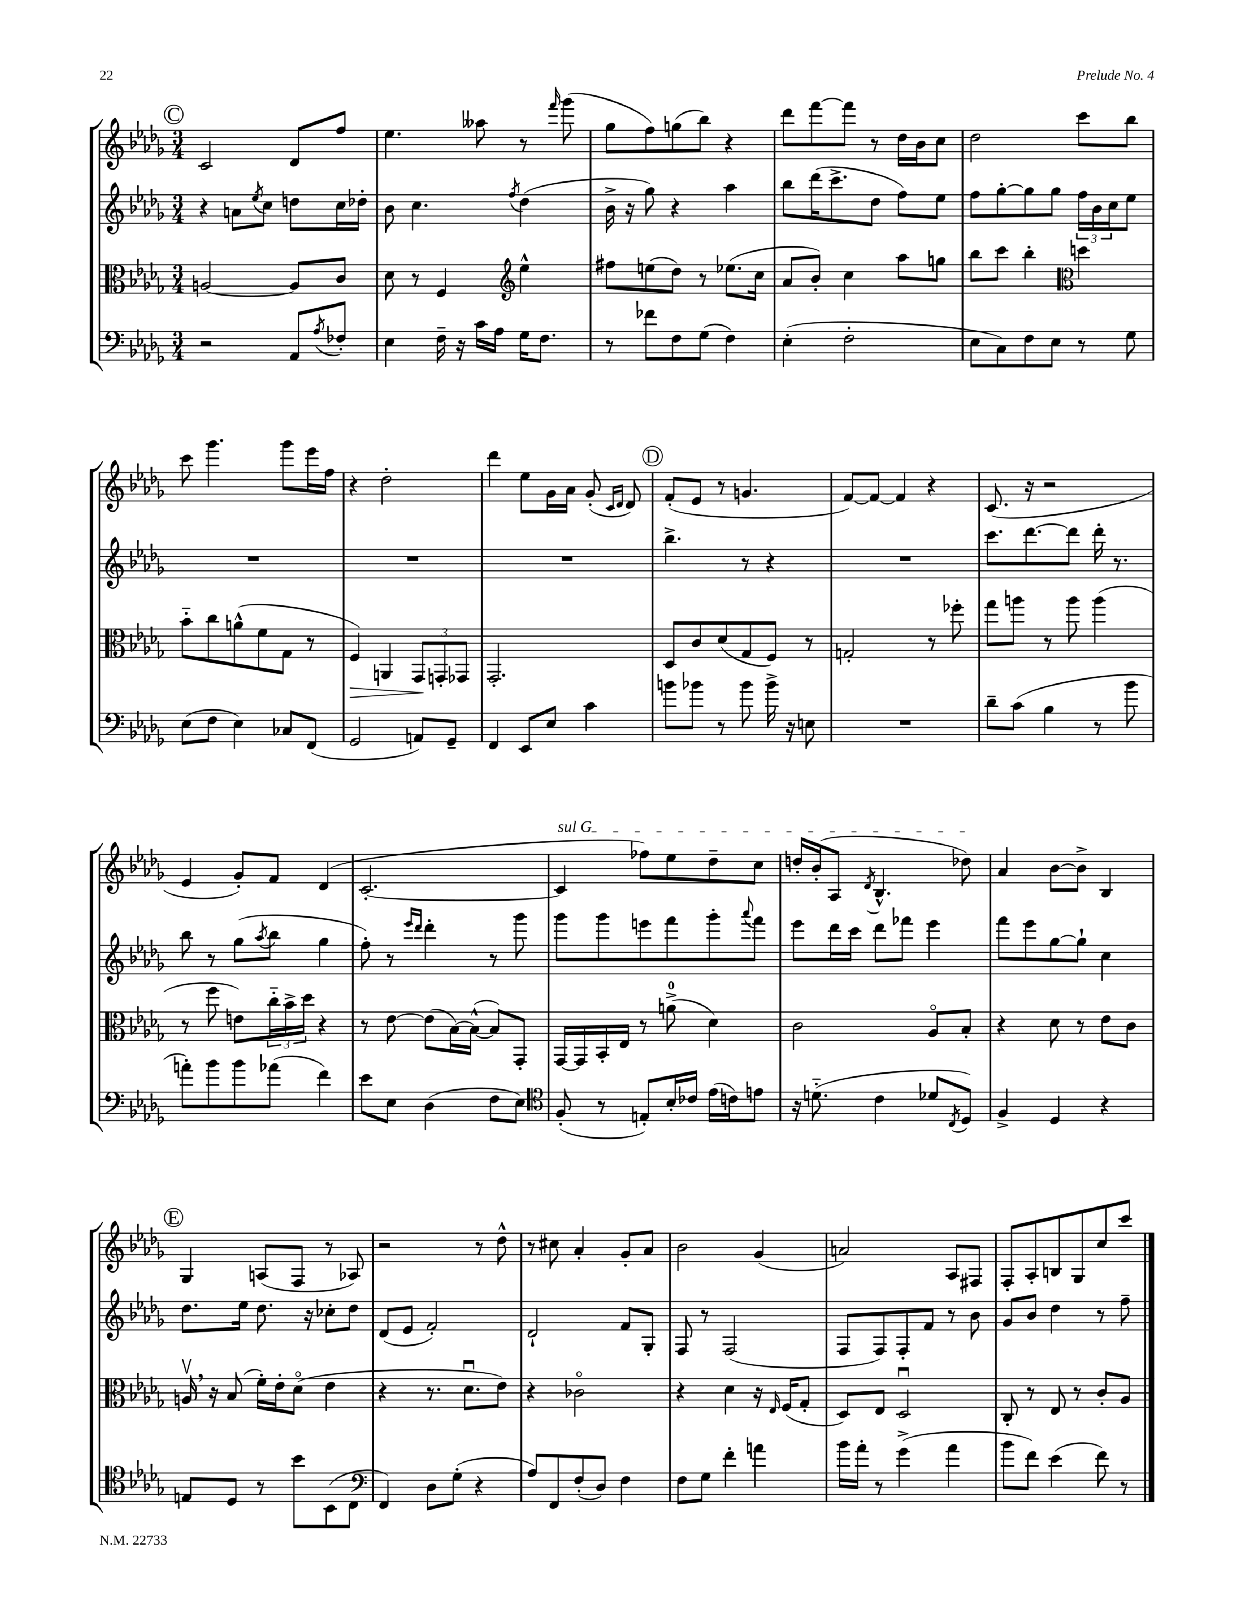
<<
\new StaffGroup <<
\new Staff = "s0" {
    \clef treble \key des \major \numericTimeSignature \time 3/4
    \mark \markup { \circle "C" } c'2 des'8 f''8 |
    ees''4. aeses''8 r8 \grace { f'''16 } ges'''8( |
    ges''8 f''8) g''8( bes''8) r4 |
    des'''8 f'''8~ f'''8 r8 des''16 bes'16 c''8 |
    des''2 c'''8 bes''8 |
    c'''8 ges'''4. ges'''8 ees'''16 f''16 |
    r4 des''2-. |
    des'''4 ees''8 ges'16 aes'16 ges'8-.( \grace { c'16 des'16 } des'8) |
    \mark \markup { \circle "D" } f'8-.( ees'8 r8 g'4. |
    f'8~) f'8~ f'4 r4 |
    c'8.( r16 r2 |
    ees'4 ges'8-.) f'8 des'4( |
    c'2.~-. |
    \once \override TextSpanner.bound-details.left.text = \markup { \italic "sul G" } c'4\startTextSpan fes''8) ees''8 des''8-- c''8 |
    d''16-. bes'16-.( aes8 \acciaccatura { des'8 } bes4.-^ des''8\stopTextSpan) |
    aes'4 bes'8~ bes'8-> bes4 |
    \mark \markup { \circle "E" } ges4 a8( f8 r8 aes8) |
    r2 r8 des''8-^ |
    r8 cis''8 aes'4-. ges'8-. aes'8 |
    bes'2 ges'4( |
    a'2) aes8 fis8 |
    f8-. aes8-. b8 ges8 c''8 c'''8 \bar "|." |
}
\new Staff = "s1" {
    \clef treble \key des \major \numericTimeSignature \time 3/4
    \mark \markup { \circle "C" } r4 a'8 \acciaccatura { ees''8 } c''8 d''8 c''16 des''16-. |
    bes'8 c''4. \acciaccatura { f''8 } des''4( |
    bes'16-> r16 ges''8) r4 aes''4 |
    bes''8 des'''16( c'''8.-> des''8 f''8) ees''8 |
    f''8 ges''8~-. ges''8 ges''8 \tuplet 3/2 { f''16 bes'16 c''16 } ees''8 |
    R2. |
    R2. |
    R2. |
    \mark \markup { \circle "D" } bes''4.-> r8 r4 |
    R2. |
    c'''8. des'''8.~ des'''8 des'''16-. r8. |
    bes''8 r8 ges''8( \acciaccatura { aes''8 } bes''8 ges''4 |
    f''8-.) r8 \grace { ees'''16 des'''16 } des'''4-. r8 ges'''8 |
    ges'''8 ges'''8 e'''8 f'''8 ges'''8-. \appoggiatura { aes'''8 } f'''8 |
    ees'''8 des'''16 c'''16 des'''8 fes'''8 ees'''4 |
    f'''8 ees'''8 ges''8~ ges''8-! c''4 |
    \mark \markup { \circle "E" } des''8. ees''16 des''8. r16 ces''8-. des''8 |
    des'8( ees'8 f'2-.) |
    des'2-! f'8 ges8-. |
    f8 r8 f2( |
    f8 f8) f8-. f'8 r8 bes'8 |
    ges'8 bes'8 des''4 r8 f''8-- \bar "|." |
}
\new Staff = "s2" {
    \clef alto \key des \major \numericTimeSignature \time 3/4
    \mark \markup { \circle "C" } a2~ a8 c'8 |
    des'8 r8 f4 \clef treble ees''4-^ |
    fis''8 e''8( des''8) r8 ees''8.( c''16 |
    aes'8 bes'8-.) c''4 aes''8 g''8 |
    bes''8 c'''8 bes''4-. \clef alto d''4 |
    bes'8-_ c''8 a'8-^( f'8 ges8 r8 |
    f4\>) a,4 \tuplet 3/2 { ges,8\! g,8-. ges,8 } |
    ges,2.-. |
    \mark \markup { \circle "D" } des8 c'8 des'8( ges8 f8) r8 |
    g2-. r8 fes''8-. |
    ges''8 a''8 r8 a''8 a''4( |
    r8 f''8 e'8) \tuplet 3/2 { c''16-_ bes'16-> des''16 } r4 |
    r8 ees'8~ ees'8( bes16~) bes16~-^( bes8) ges,8-. |
    ges,16~ ges,16 bes,16-. ees16 r8 a'8-0->( des'4) |
    c'2 aes8\flageolet bes8-. |
    r4 des'8 r8 ees'8 c'8 |
    \mark \markup { \circle "E" } a16\upbow \breathe r16 bes8( f'16-.) ees'16-. des'8\flageolet( ees'4 |
    r4 r8. des'8.\downbow ees'8) |
    r4 ces'2\flageolet |
    r4 des'4 r16 \grace { ees16 } f16( ges8-. |
    des8) ees8 des2\downbow |
    c8-. r8 ees8 r8 c'8-. aes8 \bar "|." |
}
\new Staff = "s3" {
    \clef bass \key des \major \numericTimeSignature \time 3/4
    \mark \markup { \circle "C" } r2 aes,8 \acciaccatura { aes8 } fes8-. |
    ees4 f16-- r16 c'16 aes16 ges16 f8. |
    r8 fes'8 f8 ges8( f4) |
    ees4-.( f2-. |
    ees8 c8) f8 ees8 r8 ges8 |
    ees8( f8 ees4) ces8 f,8( |
    ges,2 a,8) ges,8-- |
    f,4 ees,8 ees8 c'4 |
    \mark \markup { \circle "D" } b'8 bes'8 r8 bes'8 bes'16-> r16 e8 |
    R2. |
    des'8-- c'8( bes4 r8 bes'8 |
    a'8-.) bes'8 bes'8 aes'8( f'4) |
    ees'8 ees8 des4( f8 ees8) |
    \clef tenor f8-.( r8 e8-.) bes16-. ces'16 ees'16( c'16) e'8 |
    r16 d'8.-_( c'4 des'8 \acciaccatura { c8 } des8) |
    f4-> des4 r4 |
    \mark \markup { \circle "E" } e8 des8 r8 bes'8 bes,8( c8 |
    \clef bass f,4) des8 ges8-.( r4 |
    aes8) f,8 f8-.( des8) f4 |
    f8 ges8 f'4-. a'4 |
    bes'16 aes'16-. r8 ges'4->( aes'4 |
    bes'8 f'8) ees'4( f'8) r8 \bar "|." |
}
>>
>>
\layout { \context { \Score \remove "Bar_number_engraver" } }
